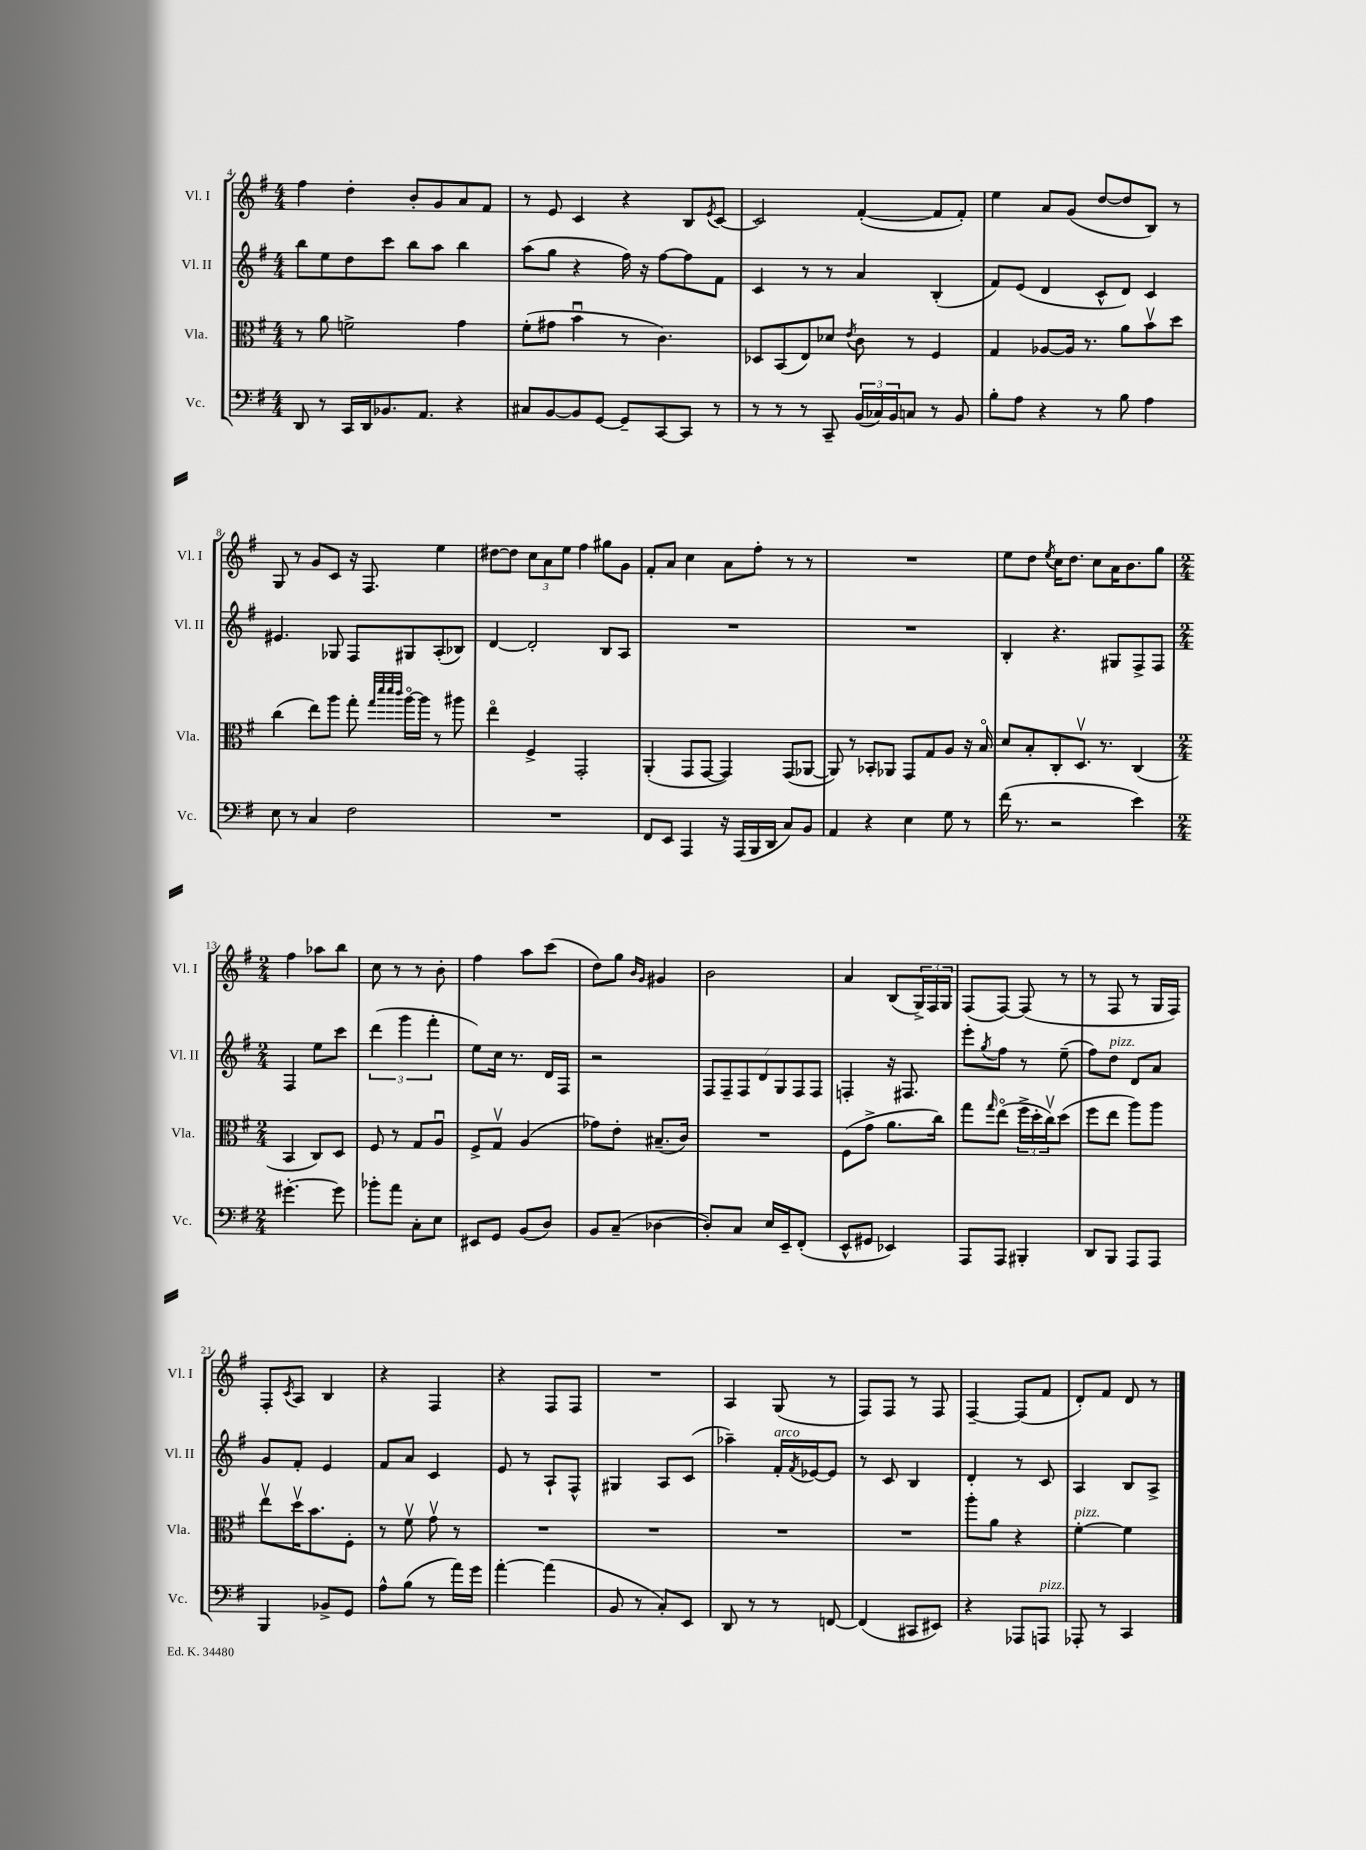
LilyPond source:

<<
\new StaffGroup <<
\new Staff = "s0" \with { instrumentName = "Vl. I" shortInstrumentName = "Vl. I" } {
    \clef treble \key g \major \numericTimeSignature \time 4/4
    fis''4 d''4-. b'8-. g'8 a'8 fis'8 |
    r8 e'8 c'4 r4 b8 \acciaccatura { e'8 } c'8~ |
    c'2 fis'4~-.( fis'8 fis'8-.) |
    e''4 a'8 g'8( d''8~ d''8 b8) r8 |
    g8 r8 g'8 c'8 r16 fis8. e''4 |
    dis''8~ dis''8 \tuplet 3/2 { c''8 a'8 e''8 } fis''4 gis''8 g'8 |
    fis'8-. a'8 c''4 a'8 fis''8-. r8 r8 |
    R1 |
    e''8 d''8 \acciaccatura { e''8 } c''16 d''8. c''8 a'16 b'8. g''8 |
    \numericTimeSignature \time 2/4 fis''4 aes''8 b''8 |
    c''8 r8 r8 b'8-. |
    fis''4 a''8 c'''8( |
    d''8) g''8 \grace { b'16 g'16 } gis'4 |
    b'2 |
    a'4 b8( \tuplet 3/2 { g16->) fis16 g16 } |
    fis8( fis8~) fis8( r8 |
    r8 fis8 r8 g16 fis16) |
    fis8-. \acciaccatura { c'8 } a8 b4 |
    r4 fis4 |
    r4 fis8 fis8 |
    R2 |
    a4 g8( r8 |
    fis8) fis8 r8 fis8 |
    fis4~-- fis8( fis'8 |
    d'8-.) fis'8 d'8 r8 \bar "|." |
}
\new Staff = "s1" \with { instrumentName = "Vl. II" shortInstrumentName = "Vl. II" } {
    \clef treble \key g \major \numericTimeSignature \time 4/4
    b''8 e''8 d''8 c'''8 b''8 a''8 b''4 |
    a''8( g''8 r4 fis''16) r16 fis''8~ fis''8 fis'8 |
    c'4 r8 r8 a'4 b4-.( |
    fis'8) e'8( d'4 c'8-^ d'8) c'4 |
    eis'4. ges8 fis8 gis8 a8-.( bes8) |
    d'4~ d'2-. b8 a8 |
    R1 |
    R1 |
    b4-. r4. gis8 fis8-> fis8 |
    \numericTimeSignature \time 2/4 fis4 e''8 c'''8 |
    \tuplet 3/2 { d'''4( g'''4 fis'''4-. } |
    e''8) c''16 r8. d'16 fis16 |
    r2 |
    \tuplet 7/4 { fis8 fis8-- fis8 d'8 g8 fis8 fis8 } |
    f4-. r16 fis8. |
    e'''8-. \acciaccatura { g''8 } fis''8 r8 e''8--( |
    fis''8) d''8^\markup { \italic "pizz." } d'8 a'8 |
    g'8 fis'8-. e'4 |
    fis'8 a'8 c'4 |
    e'8 r8 a8-! fis8-^ |
    gis4 a8 c'8( |
    aes''4--) fis'16-.^\markup { \italic "arco" } \acciaccatura { fis'8 } ees'16~ ees'8 |
    r8 c'8 b4 |
    d'4-. r8 c'8 |
    a4 b8 a8-> \bar "|." |
}
\new Staff = "s2" \with { instrumentName = "Vla." shortInstrumentName = "Vla." } {
    \clef alto \key g \major \numericTimeSignature \time 4/4
    r8 a'8 f'2-> g'4 |
    fis'8-.( gis'8 b'4\downbow r8 c'4.) |
    des8 b,8( e8) des'8 \acciaccatura { e'8 } c'8 r8 fis4 |
    g4 aes8~ aes16 r8. a'8 b'8\upbow d''8 |
    c''4( e''8) a''8 g''8-. \grace { g''32 d'''32 d'''32 c'''32 } a''16~\flageolet a''16 r8 ais''8 |
    e''4\flageolet fis4-> g,2-. |
    a,4-.( g,8 g,8~ g,4) g,8( aes,8~ |
    aes,8) r8 bes,8-. aes,8 g,8 g8 a8 r16 b16\flageolet |
    d'8 b8-. c8-. d8.\upbow r8. c4( |
    \numericTimeSignature \time 2/4 b,4 c8) d8 |
    fis8 r8 g8 a8\downbow |
    fis8-> g8\upbow a4( |
    ges'8) e'8-. bis8.--( c'16) |
    R2 |
    fis8( g'8-> a'8. c''16) |
    g''8 \grace { g''16 } e''8\flageolet( \tuplet 3/2 { fis''16-> d''16-. c''16\upbow) } d''8( |
    fis''8 e''8 a''8) a''8 |
    e''8\upbow d''16\upbow b'8. fis8-. |
    r8 fis'8\upbow g'8\upbow r8 |
    R2 |
    R2 |
    R2 |
    R2 |
    a''8-. a'8 r4 |
    fis'4~-.^\markup { \italic "pizz." } fis'4 \bar "|." |
}
\new Staff = "s3" \with { instrumentName = "Vc." shortInstrumentName = "Vc." } {
    \clef bass \key g \major \numericTimeSignature \time 4/4
    d,8 r8 c,16 d,16 bes,8. a,8. r4 |
    cis8 b,8~ b,8 g,8~ g,8-- c,8~ c,8 r8 |
    r8 r8 r8 c,8-- \tuplet 3/2 { b,16( ces16) b,16 } c8 r8 b,8 |
    b8-. a8 r4 r8 b8 a4 |
    e8 r8 c4 fis2 |
    R1 |
    fis,8 e,8 a,,4 r16 a,,16( b,,16 d,16 c8) b,8 |
    a,4 r4 e4 g8 r8 |
    fis'16( r8. r2 e'4) |
    \numericTimeSignature \time 2/4 gis'4.~-. gis'8 |
    bes'8-. a'8 c8-. e8 |
    eis,8 g,8 b,8( d8) |
    b,8 c8--( des4~ |
    des8-.) c8 e16 e,16-- fis,8-.( |
    e,8-^ gis,8 ees,4) |
    a,,8 a,,8 bis,,4-. |
    d,8 b,,8 a,,8 a,,8 |
    b,,4 bes,8-> g,8 |
    a8-^ b8( r8 a'16) g'16 |
    a'4~-. a'4( |
    b,8 r8 c8-.) e,8 |
    d,8 r8 r8 f,8~ |
    f,4( cis,8 eis,8) |
    r4 aes,,8 a,,8^\markup { \italic "pizz." } |
    aes,,8-. r8 c,4 \bar "|." |
}
>>
>>
\layout { \context { \Score currentBarNumber = #4 } }
